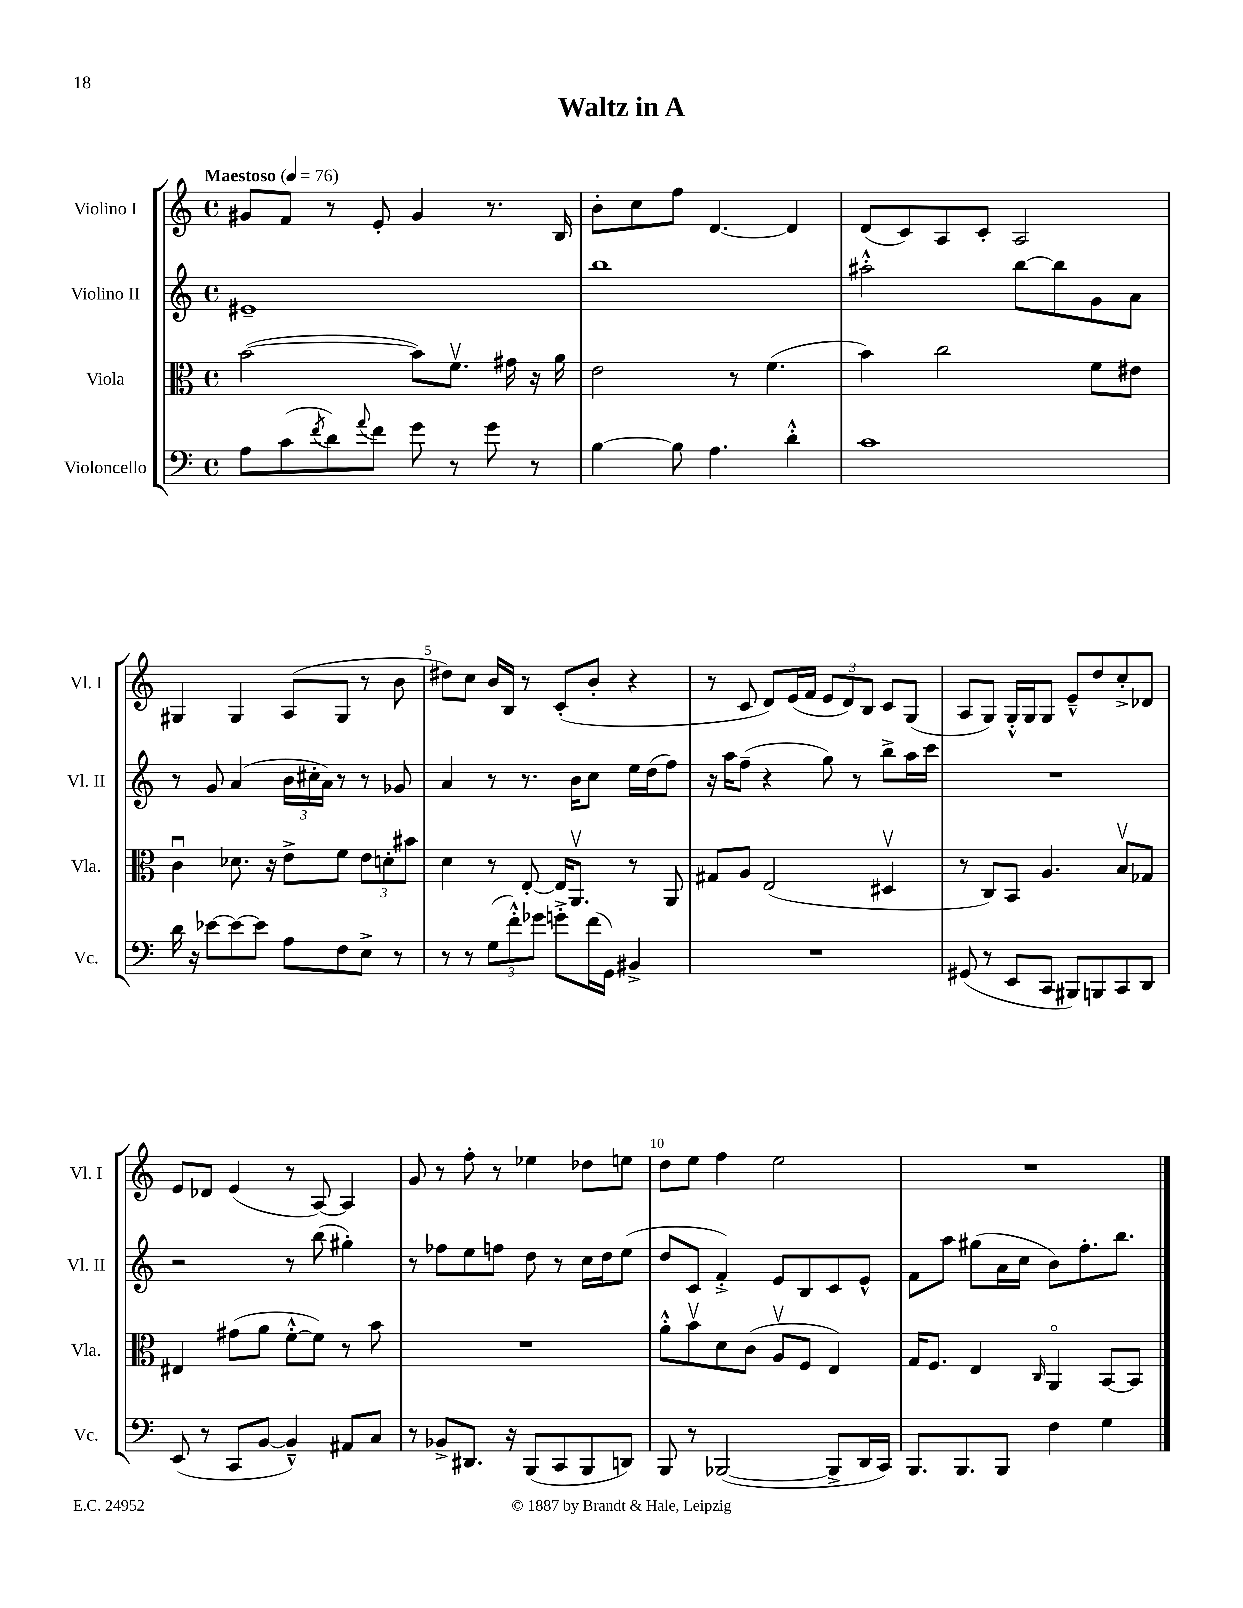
\header { title = "Waltz in A" }
<<
\new StaffGroup <<
\new Staff = "s0" \with { instrumentName = "Violino I" shortInstrumentName = "Vl. I" } {
    \clef treble \key c \major \defaultTimeSignature \time 4/4 \tempo "Maestoso" 4 = 76
    gis'8 f'8 r8 e'8-. gis'4 r8. b16 |
    b'8-. c''8 f''8 d'4.~ d'4 |
    d'8( c'8) a8 c'8-. a2 |
    gis4 gis4 a8( gis8 r8 b'8 |
    dis''8) c''8 b'16 b16 r8 c'8-.( b'8-. r4 |
    r8 c'8 d'8) e'16( f'16 \tuplet 3/2 { e'8 d'8) b8 } c'8 g8( |
    a8 g8) g16-.-^ g16 g8 e'8---^ d''8 c''8-.-> des'8 |
    e'8 des'8 e'4( r8 a8~) a4 |
    g'8 r8 f''8-. r8 ees''4 des''8 e''8 |
    d''8 e''8 f''4 e''2 |
    R1 \bar "|." |
}
\new Staff = "s1" \with { instrumentName = "Violino II" shortInstrumentName = "Vl. II" } {
    \clef treble \key c \major \defaultTimeSignature \time 4/4
    eis'1-- |
    b''1 |
    ais''2-.-^ b''8~ b''8 g'8 a'8 |
    r8 g'8 a'4( \tuplet 3/2 { b'16 cis''16-. a'16) } r8 r8 ges'8 |
    a'4 r8 r8. b'16 c''8 e''16 d''16( f''8) |
    r16 a''16 f''8--( r4 g''8) r8 b''8-> a''16 c'''16 |
    R1 |
    r2 r8 b''8( gis''4-.) |
    r8 fes''8 e''8 f''8 d''8 r8 c''16 d''16 e''8( |
    d''8 c'8 f'4-.->) e'8 b8 c'8 e'8-^ |
    f'8 a''8 gis''8( a'16 c''16 b'8) f''8.-. b''8. \bar "|." |
}
\new Staff = "s2" \with { instrumentName = "Viola" shortInstrumentName = "Vla." } {
    \clef alto \key c \major \defaultTimeSignature \time 4/4
    b'2~( b'8) f'8.\upbow gis'16 r16 a'16 |
    e'2 r8 f'4.( |
    b'4) c''2 f'8 eis'8 |
    c'4\downbow des'8. r16 e'8-> f'8 \tuplet 3/2 { e'8 d'8-. bis'8 } |
    d'4 r8 e8~-. e16 a,8.\upbow r8 a,8 |
    gis8 a8 e2( dis4\upbow |
    r8 c8) b,8 a4. b8\upbow ges8 |
    eis4 gis'8( a'8 f'8~-.-^ f'8) r8 b'8 |
    R1 |
    a'8-.-^ b'8\upbow d'8 c'8( a8\upbow f8 e4) |
    g16 f8. e4 \grace { c16 } a,4\flageolet b,8~ b,8 \bar "|." |
}
\new Staff = "s3" \with { instrumentName = "Violoncello" shortInstrumentName = "Vc." } {
    \clef bass \key c \major \defaultTimeSignature \time 4/4
    a8 c'8( \acciaccatura { f'8 } d'8) \appoggiatura { a'8 } f'8 g'8 r8 g'8 r8 |
    b4~ b8 a4. d'4-.-^ |
    c'1 |
    d'16 r16 ees'8~ ees'8~ ees'8 a8 f8 e8-> r8 |
    r8 r8 \tuplet 3/2 { g8( f'8-.-^) ges'8 } g'8-.-> f'16( g,16) bis,4-> |
    R1 |
    gis,8( r8 e,8 c,8 bis,,8) b,,8 c,8 d,8 |
    e,8( r8 c,8 b,8~ b,4---^) ais,8 c8 |
    r8 bes,8-> dis,8. r16 b,,8( c,8 b,,8 d,8) |
    b,,8 r8 bes,,2~( bes,,8-> d,16 c,16) |
    b,,8. b,,8. b,,8 f4 g4 \bar "|." |
}
>>
>>
\layout { \context { \Score \override BarNumber.break-visibility = ##(#f #t #t) barNumberVisibility = #(every-nth-bar-number-visible 5) } }
